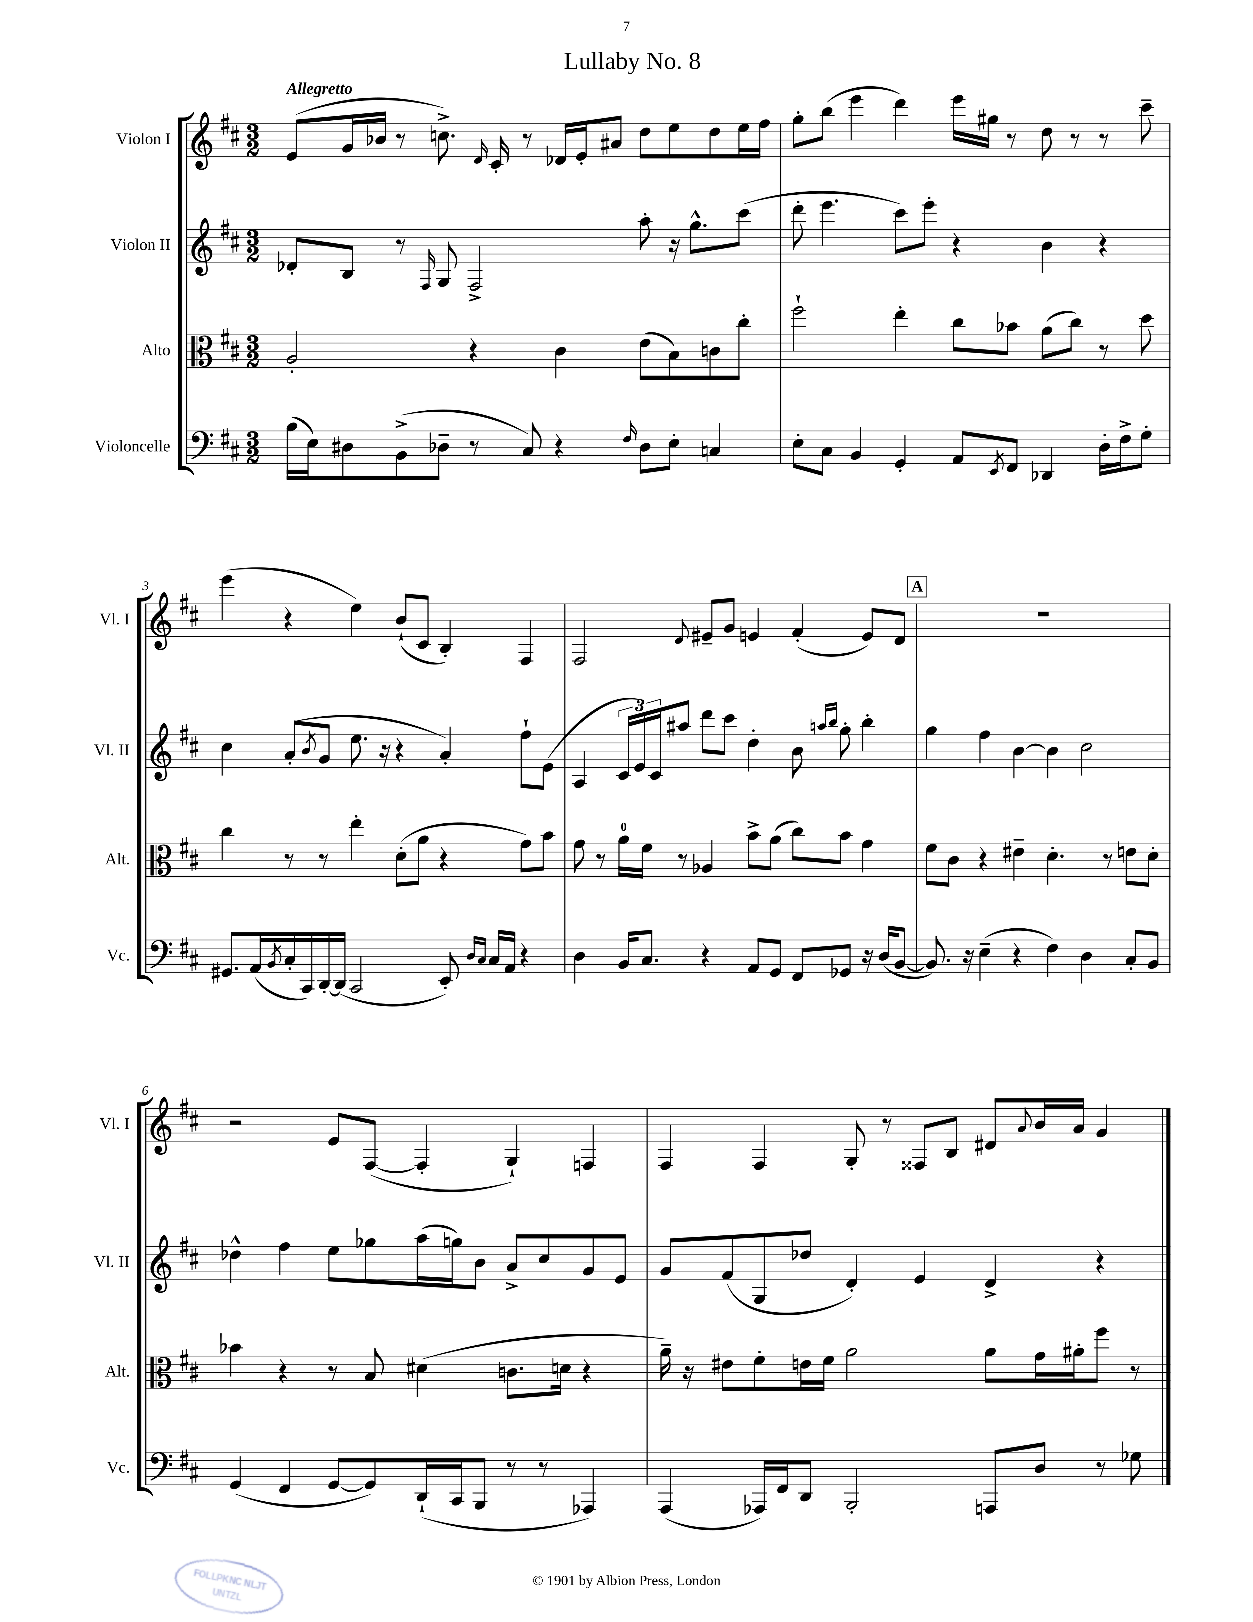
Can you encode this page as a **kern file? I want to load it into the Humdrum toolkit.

**kern	**kern	**kern	**kern
*staff4	*staff3	*staff2	*staff1
*clefF4	*clefC3	*clefG2	*clefG2
*k[f#c#]	*k[f#c#]	*k[f#c#]	*k[f#c#]
*M3/2	*M3/2	*M3/2	*M3/2
(16B\LL	2A'/	8d-'/L	(8e/L
16E\J)	.	.	.
8D#\	.	8B/J	16g/L
.	.	.	16b-/JJ
(8BB^\	.	8r	8r
.	.	16qqF#/	.
8D-~\J	.	8G/	8.cc^\)
8r	4r	2F#^/	.
.	.	.	16qqd/
.	.	.	16c#'/
8C#/)	.	.	8r
4r	4c#\	.	16d-/LL
.	.	.	16e'/J
.	.	.	8a#/J
16qqF#/	.	.	.
8D-\L	(8e\L	8aa'\	8dd\L
8E'\J	8B\)	16r	8ee\
.	.	8.gg^^\L	.
4C/	8c\	.	8dd\
.	8cc#'\J	(8ccc#\J	16ee\L
.	.	.	16ff#\JJ
=	=	=	=
8E'\L	2ff#`\	8ddd'\	8gg'\L
8C#\J	.	4.eee\	(8bb\J
4BB/	.	.	4eee\
4GG'/	4ee'\	8ccc#\L)	4ddd\)
.	.	8eee'\J	.
8AA/L	8cc#\L	4r	16eee\LL
.	.	.	16gg#\JJ
8qEE/	.	.	.
8FF#/J	8b-\J	.	8r
4DD-/	(8a\L	4b\	8dd\
.	8cc#\J)	.	8r
16D'\LL	8r	4r	8r
16F#^\J	.	.	.
8G'\J	8dd\	.	8ccc#~\
=	=	=	=
8.GG#/L	4cc#\	4cc#\	(4eee\
(16AA/L	.	.	.
8qBB/	.	.	.
16C#'/	8r	(8a'/L	4r
16CC#/)	.	.	.
.	.	8qb/	.
[16DD'/	8r	8g/J	.
(16DD/]JJ	.	.	.
2CC#/	4ee'\	8.ee\	4ee\)
.	.	16r	.
.	(8d'\L	4r	(8b`/L
.	8a\J	.	8c#/J
8EE'/)	4r	4a'/)	4B'/)
16qqD/LL	.	.	.
16qqC#/JJ	.	.	.
16C#/LL	.	.	.
16AA/JJ	.	.	.
4r	8g\L)	8ff#`\L	4F#/
.	8b\J	(8e\J	.
=	=	=	=
4D\	8g\	4A/	2F#/
.	8r	.	.
16BB/LK	16a\LL	24c#/LL	.
.	.	24e/)	.
8.C#/J	16f#\JJ	.	.
.	.	24c#/J	.
.	8r	8aa#/J	.
.	.	.	8qqd/
4r	4A-/	8ddd\L	8e#~/L
.	.	8ccc#\J	8g/J
8AA/L	8b^\L	4dd'\	4e/
8GG/J	(8a\J	.	.
8FF#/L	8cc#\L)	8b\	(4f#'/
.	.	16qqaa/LL	.
.	.	16qqbb/JJ	.
8GG-/J	8b\J	8gg'\	.
16r	4g\	4bb'\	8e/L)
(16D/LK	.	.	.
[8BB/J	.	.	8d/J
=	=	=	=
8.BB/])	8f#\L	4gg\	1.r
.	8c#\J	.	.
16r	.	.	.
(4E~\	4r	4ff#\	.
4r	4e#~\	[4b\	.
4F#\)	4.d'\	4b\]	.
4D\	.	2cc#\	.
.	8r	.	.
8C#'/L	8e\L	.	.
8BB/J	8d'\J	.	.
=	=	=	=
(4GG/	4b-\	4dd-^^\	2r
4FF#/	4r	4ff#\	.
[8GG/L	8r	8ee\L	8e/L
8GG/])	8B/	8gg-\	([8F#/J
(16DD`/L	(4d#\	(16aa\L	4F#'/]
16CC#/J	.	16gg\J)	.
8BBB/J	.	8b\J	.
8r	8.c\L	8a^/L	4G`/)
8r	.	8cc#/	.
.	16d\Jk	.	.
4AAA-/)	4r	8g/	4F/
.	.	8e/J	.
=	=	=	=
(4AAA/	16a~\)	8g/L	4F#/
.	16r	.	.
.	8e#\L	(8f#/	.
16AAA-/LL)	8f#'\	8G/	4F#/
16FF#/J	.	.	.
8DD/J	16e\L	8dd-/J	.
.	16f#\JJ	.	.
2BBB'/	2a\	4d'/)	8G'/
.	.	.	8r
.	.	4e/	8F##/L
.	.	.	8B/J
8AAA/L	8a\L	4d^/	8d#/L
.	.	.	8qqa/
8D/J	16g\L	.	16b/L
.	16a#'\J	.	16a/JJ
8r	8ff#\J	4r	4g/
8G-\	8r	.	.
==	==	==	==
*-	*-	*-	*-
